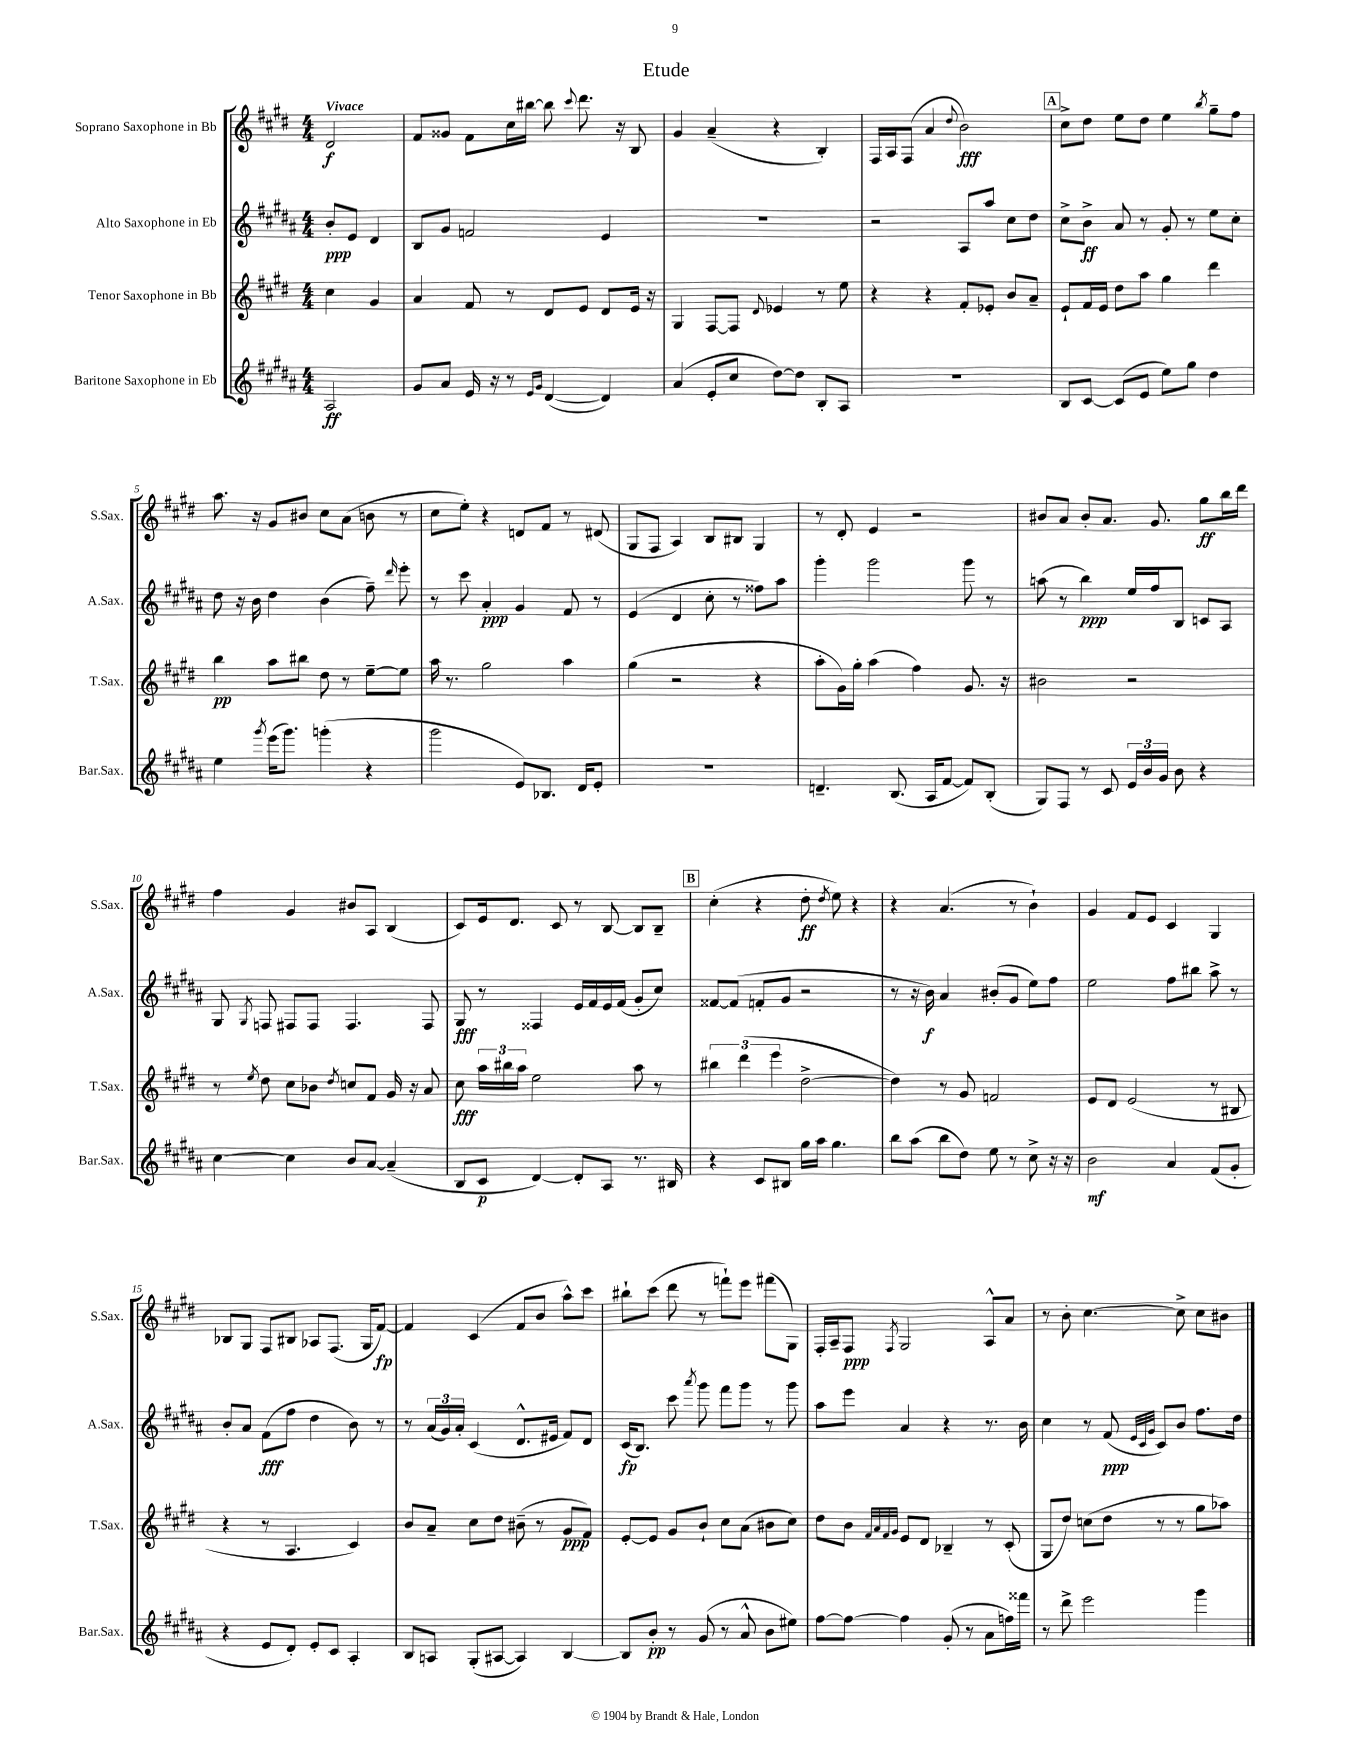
\header { title = "Etude" }
<<
\new StaffGroup <<
\new Staff = "s0" \with { instrumentName = "Soprano Saxophone in Bb" shortInstrumentName = "S.Sax." } {
    \clef treble \key e \major \numericTimeSignature \time 4/4 \partial 2 \tempo "Vivace"
    \autoBeamOff dis'2\f |
    fis'8[ gisis'8] fis'8[ cis''16 bis''16]~ bis''8 \appoggiatura { cis'''8 } dis'''8. r16 b8 |
    gis'4 a'4--( r4 b4-.) |
    fis16[ a16 fis8]( a'4 \appoggiatura { dis''8 } b'2\fff) |
    \mark \markup { \box "A" } cis''8[-> dis''8] e''8[ dis''8] e''4 \acciaccatura { b''8 } gis''8[-- fis''8] |
    a''8. r16 gis'8[ bis'8] cis''8[ a'8]( b'8 r8 |
    cis''8[ e''8]-.) r4 d'8[ fis'8] r8 dis'8( |
    gis8[ fis8] a4) b8[ bis8] gis4 |
    r8 dis'8-. e'4 r2 |
    bis'8[ a'8] bis'8[-. a'8.] gis'8. gis''8[\ff b''16 dis'''16] |
    fis''4 gis'4 bis'8[ a8] b4( |
    cis'8[) e'16 dis'8.] cis'8 r8 b8~ b8[ b8]-- |
    \mark \markup { \box "B" } cis''4-.( r4 dis''8-.\ff \acciaccatura { dis''8 } e''8) r4 |
    r4 a'4.( r8 b'4-!) |
    gis'4 fis'8[ e'8] cis'4 gis4 |
    bes8[ gis8] fis8[ bis8] aes8[ fis8.]( gis16[ fis'8]~\fp) |
    fis'4 cis'4( fis'8[ b'8] a''8[-^) cis'''8] |
    bis''8[-! cis'''8]( dis'''8 r8 f'''8[-!) e'''8] fis'''8[( gis8]) |
    fis16[-. a16-- fis8]\ppp \acciaccatura { fis8 } gis2 a8[-^ a'8] |
    r8 b'8-. cis''4.~ cis''8-> cis''8[ bis'8] \bar "|." |
}
\new Staff = "s1" \with { instrumentName = "Alto Saxophone in Eb" shortInstrumentName = "A.Sax." } {
    \clef treble \key b \major \numericTimeSignature \time 4/4 \partial 2
    \autoBeamOff b'8[-.\ppp e'8] dis'4 |
    b8[ gis'8] f'2 e'4 |
    R1 |
    r2 ais8[ ais''8] cis''8[ dis''8] |
    \mark \markup { \box "A" } cis''8[-> b'8]->\ff ais'8 r8 gis'8-. r8 e''8[ cis''8]-. |
    dis''8 r16 b'16 dis''4 b'4( fis''8--) \grace { dis'''16 } e'''8-. |
    r8 cis'''8 ais'4-.\ppp gis'4 fis'8 r8 |
    e'4( dis'4 cis''8-. r8 fisis''8[) ais''8] |
    gis'''4-. gis'''2 gis'''8 r8 |
    a''8( r8 b''4\ppp) e''16[ fis''16 b8] c'8[ ais8] |
    gis8 \acciaccatura { gis8 } f8 fis8[ fis8] fis4. fis8 |
    gis8\fff r8 fisis4 e'16[ fis'16 e'16 fis'16]( gis'8[-. cis''8]) |
    \mark \markup { \box "B" } fisis'8[~ fisis'8]( f'8[-. gis'8] r2 |
    r8 r16 b'16\f) ais'4 bis'8[-.( gis'8] e''8[) fis''8] |
    e''2 fis''8[ bis''8] ais''8-> r8 |
    b'8[-. ais'8] fis'8[\fff( fis''8] dis''4 b'8) r8 |
    r8 \tuplet 3/2 { ais'16[( gis'16) ais'16]-. } cis'4( dis'8.[-^ eis'16] fis'8[) dis'8] |
    cis'16[\fp( b8.]) cis'''8 \acciaccatura { ais'''8 } gis'''8 fis'''8[ gis'''8] r8 gis'''8 |
    ais''8[ e'''8] ais'4 r4 r8. b'16 |
    cis''4 r8 fis'8\ppp( \grace { e'32[ cis'32 gis'32] } cis'8[) b'8] fis''8.[ dis''16] \bar "|." |
}
\new Staff = "s2" \with { instrumentName = "Tenor Saxophone in Bb" shortInstrumentName = "T.Sax." } {
    \clef treble \key e \major \numericTimeSignature \time 4/4 \partial 2
    \autoBeamOff cis''4 gis'4 |
    a'4 fis'8 r8 dis'8[ e'8] dis'8[ e'16] r16 |
    gis4 fis8[~ fis8] \appoggiatura { dis'8 } ees'4 r8 e''8 |
    r4 r4 fis'8[-. ees'8]-. b'8[ a'8]-- |
    \mark \markup { \box "A" } e'8[-! fis'16 e'16] dis''8[ a''8] gis''4 dis'''4 |
    b''4\pp a''8[ bis''8] dis''8 r8 e''8[~-- e''8] |
    a''16 r8. gis''2 a''4 |
    gis''4( r2 r4 |
    a''8[-. gis'16) gis''16]-. a''4( fis''4) gis'8. r16 |
    bis'2 r2 |
    r8 \acciaccatura { e''8 } dis''8 cis''8[ bes'8] \acciaccatura { dis''8 } c''8[ fis'8] gis'16 r16 a'8 |
    cis''8\fff \tuplet 3/2 { a''16[ bis''16 a''16] } e''2 a''8 r8 |
    \mark \markup { \box "B" } \tuplet 3/2 { bis''4 dis'''4( e'''4 } dis''2~-> |
    dis''4) r8 gis'8 f'2 |
    e'8[ dis'8] e'2( r8 bis8 |
    r4 r8 a4. cis'4) |
    b'8[ a'8]-- cis''8[ dis''8] bis'8--( r8 gis'8[\ppp fis'8]) |
    e'8[~-. e'8] gis'8[ b'8]-! cis''8[ a'8]( bis'8[ cis''8]) |
    dis''8[ b'8] \grace { fis'32[ a'32 fis'32 gis'32] } e'8[ dis'8] bes4-- r8 cis'8-.( |
    gis8[ dis''8]) c''8[( dis''8] r8 r8 gis''8[ aes''8]) \bar "|." |
}
\new Staff = "s3" \with { instrumentName = "Baritone Saxophone in Eb" shortInstrumentName = "Bar.Sax." } {
    \clef treble \key b \major \numericTimeSignature \time 4/4 \partial 2
    \autoBeamOff ais2\ff |
    gis'8[ ais'8] e'16 r16 r8 \grace { e'16[ gis'16] } dis'4~( dis'4) |
    ais'4( e'8[-. cis''8] dis''8[~) dis''8] b8[-. ais8] |
    R1 |
    \mark \markup { \box "A" } b8[ cis'8]~ cis'8[( e'8] e''8[) gis''8] dis''4 |
    e''4 \acciaccatura { gis'''8 } e'''16[( gis'''8.]) g'''4-.( r4 |
    gis'''2 e'8[) bes8.] dis'16[ e'8]-. |
    R1 |
    d'4.-- b8.( ais16[ fis'8]~ fis'8[) b8]-.( |
    gis8[) fis8] r8 cis'8 \tuplet 3/2 { e'16[ b'16 gis'16] } b'8 r4 |
    cis''4~ cis''4 b'8[ ais'8]~ ais'4--( |
    b8[ cis'8]\p dis'4~) dis'8[-. ais8] r8. bis16 |
    \mark \markup { \box "B" } r4 cis'8[ bis8] gis''16[ ais''16] gis''4. |
    b''8[ ais''8]( b''8[ dis''8]) e''8 r8 cis''8-> r16 r16 |
    b'2\mf ais'4 fis'8[( gis'8]-. |
    r4 e'8[ dis'8]-.) e'8[-. cis'8] ais4-. |
    b8[ a8] gis8[-.( ais8]~ ais4) b4~ |
    b8[ b'8]-.\pp r8 gis'8( r8 ais'8-^ b'8[ eis''8]) |
    fis''8[~ fis''8]~ fis''4 gis'8-.( r8 ais'8[ f''16) fisis'''16] |
    r8 dis'''8-> e'''2 gis'''4 \bar "|." |
}
>>
>>
